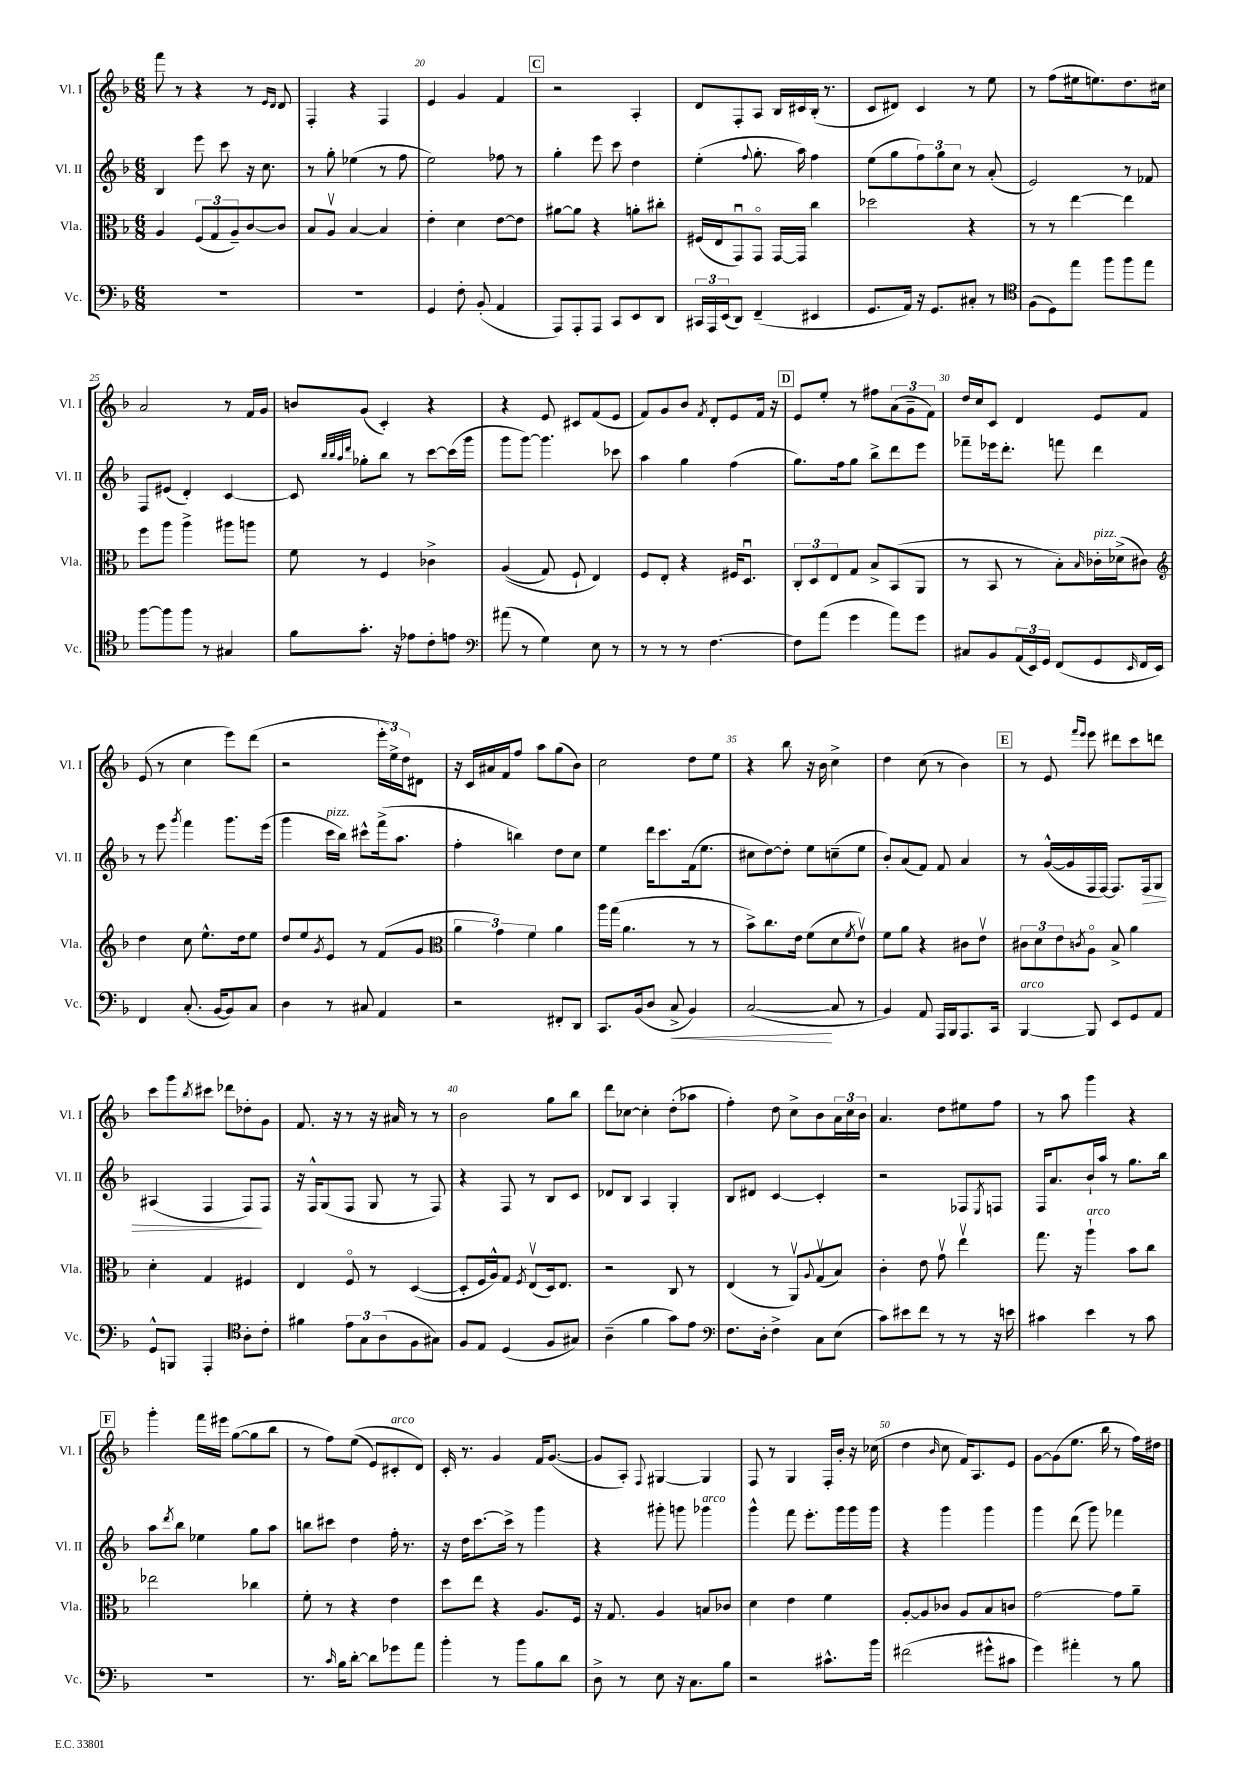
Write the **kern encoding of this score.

**kern	**dynam	**kern	**kern	**dynam	**kern
*part4	*part4	*part3	*part2	*part2	*part1
*staff4	*staff4	*staff3	*staff2	*staff2	*staff1
*I"Vc.	*	*I"Vla.	*I"Vl. II	*	*I"Vl. I
*I'Vc.	*	*I'Vla.	*I'Vl. II	*	*I'Vl. I
*clefF4	*	*clefC3	*clefG2	*	*clefG2
*k[b-]	*	*k[b-]	*k[b-]	*	*k[b-]
*M6/8	*	*M6/8	*M6/8	*	*M6/8
=18	=18	=18	=18	=18	=18
2.r	.	4A/	4B-/	.	8fff\
.	.	.	.	.	8r
.	.	(12F/L	8eee\	.	4r
.	.	12G/	.	.	.
.	.	.	8ccc\	.	.
.	.	12A~/)	.	.	.
.	.	[8c/	16r	.	8r
.	.	.	8.cc\	.	.
.	.	.	.	.	16qqe/LL
.	.	.	.	.	16qqd/JJ
.	.	8c/J]	.	.	8d/
=19	=19	=19	=19	=19	=19
2.r	.	8B-/L	8r	.	4F'/
.	.	8Av/J	8gg'\	.	.
.	.	[4B-/	(4ee-X\	.	4r
.	.	4B-/]	8r	.	4F/
.	.	.	8ff\	.	.
=20	=20	=20	=20	=20	=20
4GG/	.	4e'\	2ee\)	.	4e/
8F'\	.	4d\	.	.	4g/
(8BB-'/	.	.	.	.	.
4AA/	.	[8e\L	8ff-X\	.	4f/
.	.	8e\J]	8r	.	.
!!LO:REH:place=s1:t=C
=21	=21	=21	=21	=21	=21
8AAA/L)	.	[8a#X\L	4gg'\	.	2r
8AAA'/	.	8a#\J]	.	.	.
8AAA/J	.	4r	8eee\	.	.
8CC/L	.	.	8ccc\	.	.
8EE/	.	8an'\L	4dd\	.	4A'/
8DD/J	.	8cc#X'\J	.	.	.
=22	=22	=22	=22	=22	=22
24CC#X/LL	.	(16F#X/LL	(4ee'\	.	8d/L
24AAA/	.	.	.	.	.
.	.	16E/J	.	.	.
(24EE/J	.	.	.	.	.
8DD/J)	.	8GGu/)	.	.	8F'/
.	.	.	8qqff/	.	.
(4FF~/	.	8GG/J	8.gg'\	.	8A/J
.	.	[16GG/LL	.	.	16B-/LL
.	.	16GG/JJ]	16aa\)	.	16c#X/
4EE#X/	.	4cc\	4ff\	.	(16B-'/JJ
.	.	.	.	.	8.r
=23	=23	=23	=23	=23	=23
8.GG/L	.	2dd-X\	(8ee\L	.	8c/L
.	.	.	8gg\	.	8d#X/J)
16AA/Jk)	.	.	.	.	.
16r	.	.	12ff\)	.	4c/
8.GG/L	.	.	.	.	.
.	.	.	12gg\	.	.
.	.	.	12cc\J	.	.
8C#X'/J	.	4r	8r	.	8r
8r	.	.	(8a'/	.	8ee\
=24	=24	=24	=24	=24	=24
*clefC4	*	*	*	*	*
(8F\L	.	8r	2e/)	.	8r
8D\)	.	8r	.	.	(8ff\L
8ee\J	.	[4ee\	.	.	16ee#X\k
.	.	.	.	.	8.een\)
8ff\L	.	.	.	.	.
8ff\	.	4ee\]	8r	.	8.dd\
8ee\J	.	.	8f-X/	.	.
.	.	.	.	.	16cc#X\Jk
!!LO:LB:g=z
=25	=25	=25	=25	=25	=25
[8ff\L	.	8ff\L	8F/L	.	2a/
8ff\]	.	8aa\J	(8e#X/J	.	.
8ff\J	.	4aa^\	4d'/)	.	.
8r	.	.	.	.	.
4G#X/	.	8aa#X\L	[4c/	.	8r
.	.	8aan\J	.	.	16f/LL
.	.	.	.	.	16g/JJ
=26	=26	=26	=26	=26	=26
8f\L	.	8f\	8c/]	.	8bn/L
.	.	.	32qqbb-/LLL	.	.
.	.	.	32qqbb-/	.	.
.	.	.	32qqaa/	.	.
.	.	.	32qqddd/JJJ	.	.
8.g'\J	.	8r	8gg-X'\L	.	(8g/J
.	.	4F/	8bb-\J	.	4c'/)
16r	.	.	.	.	.
8e-X\L	.	.	8r	.	.
8c'\	.	4c-X^\	[8ccc\L	.	4r
8en\J	.	.	(16ccc\L]	.	.
.	.	.	16ggg\JJ	.	.
=27	=27	=27	=27	=27	=27
*clefF4	*	*	*	*	*
(8a#X\	.	((4A/	8ggg\L	.	4r
8r	.	.	[8ggg\J)	.	.
4G\)	.	8G/)	4.ggg\]	.	8e/
.	.	8F`/	.	.	8c#X/L
8E\	.	4E/)	.	.	(8f/
8r	.	.	8ccc-X\	.	8e/J
=28	=28	=28	=28	=28	=28
8r	.	8F/L	4aa\	.	8f/L)
8r	.	8E'/J	.	.	8g/
8r	.	4r	4gg\	.	8b-/J
.	.	.	.	.	8qf/
[4.F\	.	.	.	.	8d'/L
.	.	16F#X/KL	(4ff\	.	8e/
.	.	8.Du/J	.	.	.
.	.	.	.	.	16f/Jk
.	.	.	.	.	16r
!!LO:REH:place=s1:t=D
=29	=29	=29	=29	=29	=29
8F\L]	.	12C'/L	8.gg\L)	.	8e/L
.	.	12D/	.	.	.
(8a\J	.	.	.	.	8ee'/J
.	.	12E/	.	.	.
.	.	.	16ff\k	.	.
4g\	.	8G/J	8gg\J	.	8r
.	.	8B-^/L	8bb-^\L	.	8ff#X\L
8a\L)	.	(8BB-/	8ddd\	.	(12a\
.	.	.	.	.	12g~\
8g\J	.	8AA/J	8eee\J	.	.
.	.	.	.	.	12f\J)
=30	=30	=30	=30	=30	=30
8C#X/L	.	8r	8fff-X~\L	.	16dd/LL
.	.	.	.	.	16cc/J
8BB-/	.	8BB-/	16eee-X\k	.	8c/J
.	.	.	8.ddd'\J	.	.
(24AA/L	.	8r	.	.	4d/
24EE/)	.	.	.	.	.
24GG/JJ	.	.	.	.	.
(8FF/L	.	8B-'\L)	8fffn\	.	.
.	.	16qqB-/	.	.	.
!	!	!LO:TX:a:i:t=pizz.	!	!	!
8GG/	.	16c-X'\L	4ddd\	.	8e/L
.	.	(16d-X^\J	.	.	.
16qqEE/	.	.	.	.	.
16FF/L	.	8c#X\J)	.	.	8f/J
16EE/JJ)	.	.	.	.	.
!!LO:LB:g=z
=31	=31	=31	=31	=31	=31
*	*	*clefG2	*	*	*
4FF/	.	4dd\	8r	.	(8e/
.	.	.	8eee\	.	8r
.	.	.	8qggg/	.	.
(8.C'/	.	8cc\	4fff\	.	4cc\
.	.	8.ee^^\L	.	.	.
[16BB-/KL	.	.	.	.	.
8BB-/])	.	.	8.ggg\L	.	8eee\L)
.	.	16dd\k	.	.	.
8C/J	.	8ee\J	.	.	(8ddd\J
.	.	.	(16eee\Jk	.	.
=32	=32	=32	=32	=32	=32
4D\	.	8dd/L	4ggg\	.	2r
.	.	8ee/	.	.	.
.	.	8qg/	.	.	.
!	!	!	!LO:TX:a:i:t=pizz.	!	!
8r	.	8e/J	16ccc\LL	.	.
.	.	.	16bb-\JJ)	.	.
8C#X/	.	8r	8ccc#X^^\L	.	.
4AA/	.	(8f/L	(16fff^\k	.	24eee'\LL
.	.	.	.	.	24ee^\)
.	.	.	8.aa\J	.	.
.	.	.	.	.	24dd\J
.	.	8g/J	.	.	8d#X\J
=33	=33	=33	=33	=33	=33
*	*	*clefC3	*	*	*
2r	.	6a\	4ff'\	.	16r
.	.	.	.	.	16c/LL
.	.	.	.	.	16a#X/
.	.	6g\)	.	.	.
.	.	.	.	.	16f/J
.	.	.	4bbn\)	.	8ff/J
.	.	6f\	.	.	.
.	.	.	.	.	8aa\L
8FF#X'/L	.	4a\	8dd\L	.	(8gg\
8DD/J	.	.	8cc\J	.	8b-\J)
=34	=34	=34	=34	=34	=34
8.CC/L	.	16aa\LL	4ee\	.	2cc\
.	.	(16gg\JJ	.	.	.
.	.	4.a\	.	.	.
(16BB-/k	.	.	.	.	.
8D/J	.	.	16ddd\KL	.	.
.	.	.	8.ccc\	.	.
!	!LO:HP:b	!	!	!	!
8C^/	<	.	.	.	.
4BB-/)	.	8r	(16f\k	.	8dd\L
.	.	.	8.ee\J	.	.
.	.	8r	.	.	8ee\J
=35	=35	=35	=35	=35	=35
([2C/	.	8b-^\L)	8cc#X\L	.	4r
.	.	8.cc\	[8dd\)	.	.
.	.	.	8dd'\J]	.	8bb-\
.	.	16e\Jk	.	.	.
.	.	(8f\L	8ee\L	.	16r
.	.	.	.	.	16b-\
8C/]	[	8d\	(8ccn~\	.	4cc^\
.	.	8qf/	.	.	.
8r	.	8ev\J)	8ee\J	.	.
=36	=36	=36	=36	=36	=36
4BB-/)	.	8f\L	8b-'/L)	.	4dd\
.	.	8a\J	(8a/	.	.
8AA/	.	4r	8f/J)	.	(8cc\
16AAA/LL	.	.	8f/	.	8r
16BBB-/J	.	.	.	.	.
8.AAA/	.	8c#X\L	4a/	.	4b-\)
.	.	8ev\J	.	.	.
16CC/Jk	.	.	.	.	.
!!LO:REH:place=s1:t=E
=37	=37	=37	=37	=37	=37
!LO:TX:a:i:t=arco	!	!	!	!	!
[4BBB-/	.	12c#X\L	8r	.	8r
.	.	12d\	.	.	.
.	.	.	([16g^^/LL	.	8e/
.	.	12e\	.	.	.
.	.	.	16g/]	.	.
.	.	.	.	.	16qqfff/LL
.	.	8qcn/	.	.	16qqeee/JJ
8BBB-/]	.	8A\J	16F/	.	8eee\
.	.	.	[16F/JJ)	.	.
8EE/L	.	8B-^/	8.F/L]	.	8ddd#X\L
8GG/	.	4a\	.	.	8ccc\
!	!	!	!	!LO:HP:b	!
.	.	.	16F/k	>	.
8AA/J	.	.	8G/J	.	8dddn\J
!!LO:LB:g=z
=38	=38	=38	=38	=38	=38
8GG^^/L	.	4d'\	(4A#X/	.	8ccc\L
8BBBn/J	.	.	.	.	8ggg\
.	.	.	.	.	8qbb-/
4AAA'/	.	4G/	4F/	.	8ccc#X\J
.	.	.	.	.	8ddd-X\L
*clefC4	*	*	*	*	*
8A'\L	.	4F#X/	8F/L)	.	8dd-X'\
8c'\J	.	.	8F/J	]	8g\J
=39	=39	=39	=39	=39	=39
4f#X\	.	4E/	16r	.	8.f/
.	.	.	16F^^/KL	.	.
.	.	.	(8G/	.	.
.	.	.	.	.	16r
12e\L	.	8F/	8F/J	.	8r
12G\	.	.	.	.	.
.	.	8r	8G/	.	16r
(12A\	.	.	.	.	.
.	.	.	.	.	16a#X/
8F\	.	([4D/	8r	.	8r
8G#X\J)	.	.	8F/)	.	8r
=40	=40	=40	=40	=40	=40
8F/L	.	8D'/L]	4r	.	2b-\
8E/J	.	16F/L	.	.	.
.	.	16A^^/J)	.	.	.
(4D/	.	8G/J	8F/	.	.
.	.	8qF/	.	.	.
.	.	(8Ev/L	8r	.	.
8F/L	.	16D/k)	8B-/L	.	8gg\L
.	.	8.E/J	.	.	.
8G#X/J)	.	.	8c/J	.	8bb-\J
=41	=41	=41	=41	=41	=41
(4A~\	.	2r	8d-X/L	.	8ddd\L
.	.	.	8B-/J	.	[8cc-X\J
4f\	.	.	4A/	.	4cc-'\]
8g\L)	.	8C/	4G'/	.	(8dd'\L
8e\J	.	8r	.	.	8aa-X\J
=42	=42	=42	=42	=42	=42
*clefF4	*	*	*	*	*
8.F\L	.	(4E/	8B-/L	.	4ff'\)
.	.	.	8d#X/J	.	.
16D'\Jk	.	.	.	.	.
4F^\	.	8r	[4c/	.	8dd\
.	.	8AAv/L)	.	.	8cc^\L
.	.	8qqA/	.	.	.
8C\L	.	(8Gv/	4c'/]	.	8b-\
(8E\J	.	8B-/J)	.	.	24a\L
.	.	.	.	.	24cc\
.	.	.	.	.	24b-\JJ
=43	=43	=43	=43	=43	=43
8c\L)	.	4c'\	2r	.	4.a/
8e#X\	.	.	.	.	.
8f\J	.	8e\	.	.	.
8r	.	8gv\	.	.	8dd\L
8r	.	4eev\	8F-X/L	.	8ee#X\
.	.	.	8qE/	.	.
16r	.	.	8Fn/J	.	8ff\J
16en\	.	.	.	.	.
=44	=44	=44	=44	=44	=44
4c#X\	.	8.gg\	16F/KL	.	8r
.	.	.	8.a/	.	.
.	.	.	.	.	8aa\
.	.	16r	.	.	.
!	!	!LO:TX:a:i:t=arco	!	!	!
4e\	.	4aa`\	16b-`/L	.	4ggg\
.	.	.	16aa/JJ	.	.
.	.	.	8r	.	.
8r	.	8b-\L	8.gg\L	.	4r
8c#\	.	8cc\J	.	.	.
.	.	.	16bb-\Jk	.	.
!!LO:LB:g=z
!!LO:REH:place=s1:t=F
=45	=45	=45	=45	=45	=45
2.r	.	2ee-X\	8aa\L	.	4ggg'\
.	.	.	8qddd/	.	.
.	.	.	8bb-\J	.	.
.	.	.	4ee-X\	.	16fff\LL
.	.	.	.	.	16eee#X\JJ
.	.	.	.	.	([8gg\L
.	.	4cc-X\	8gg\L	.	8gg\]
.	.	.	8aa\J	.	8bb-\J
=46	=46	=46	=46	=46	=46
8.r	.	8f'\	8bbn\L	.	8r
.	.	8r	8ccc#X\J	.	8ff\L)
16qqc/	.	.	.	.	.
16B-\KL	.	.	.	.	.
[8d'\J	.	4r	4dd\	.	((8ee\J
8d\L]	.	.	.	.	8e/L)
!	!	!	!	!	!LO:TX:a:i:t=arco
8g-X\	.	4e\	16ff'\	.	8c#X'/
.	.	.	8.r	.	.
8a\J	.	.	.	.	8d/J)
=47	=47	=47	=47	=47	=47
4b-'\	.	8dd\L	16r	.	16c'/
.	.	.	16dd\KL	.	8.r
.	.	8ee\J	[8.ccc\	.	.
8r	.	4r	.	.	4g/
.	.	.	16ccc^\Jk]	.	.
8b-\L	.	.	8r	.	.
8B-\	.	8.A/L	4ggg\	.	16f/KL
.	.	.	.	.	([8.g/J
8d\J	.	.	.	.	.
.	.	16F/Jk	.	.	.
=48	=48	=48	=48	=48	=48
8D^\	.	16r	4r	.	8g/L]
.	.	8.G/	.	.	.
8r	.	.	.	.	8A'/J)
.	.	.	.	.	8qqF/
8E\	.	4A/	8ggg#X'\	.	[4G#X/
16r	.	.	8gggn\	.	.
8.C\L	.	.	.	.	.
!	!	!	!LO:TX:a:i:t=arco	!	!
.	.	8Bn/L	4ggg-X\	.	4G#/]
8B-\J	.	8c-X/J	.	.	.
=49	=49	=49	=49	=49	=49
2r	.	4d\	4ggg^^\	.	8F/
.	.	.	.	.	8r
.	.	4e\	8fff\	.	4G/
.	.	.	8.eee'\L	.	.
8.c#X^^\L	.	4f\	.	.	16F'/LL
.	.	.	16ggg\L	.	16b-'/JJ
.	.	.	16ggg\	.	16r
16b-\Jk	.	.	16ggg\JJ	.	(16cc-X\
=50	=50	=50	=50	=50	=50
(2f#X\	.	[8A'/L	4r	.	4dd\
.	.	8A/]	.	.	.
.	.	.	.	.	16qqb-/
.	.	8c-X/J	4ggg\	.	8cc\
.	.	8A/L	.	.	16f/KL)
.	.	.	.	.	8.A/
8g#X^^\L	.	8B-/	4ggg\	.	.
8c#X\J	.	8cn/J	.	.	8e/J
=51	=51	=51	=51	=51	=51
4g\)	.	[2g\	4ggg\	.	[8g\L
.	.	.	.	.	(8g\]
4a#X'\	.	.	(8ddd\	.	8.ee\J
.	.	.	8ggg\)	.	.
.	.	.	.	.	16bb-\
8r	.	8g\L]	4fff-X\	.	8r
8B-\	.	8a~\J	.	.	16ff\LL)
.	.	.	.	.	16dd#X\JJ
==	==	==	==	==	==
*-	*-	*-	*-	*-	*-
